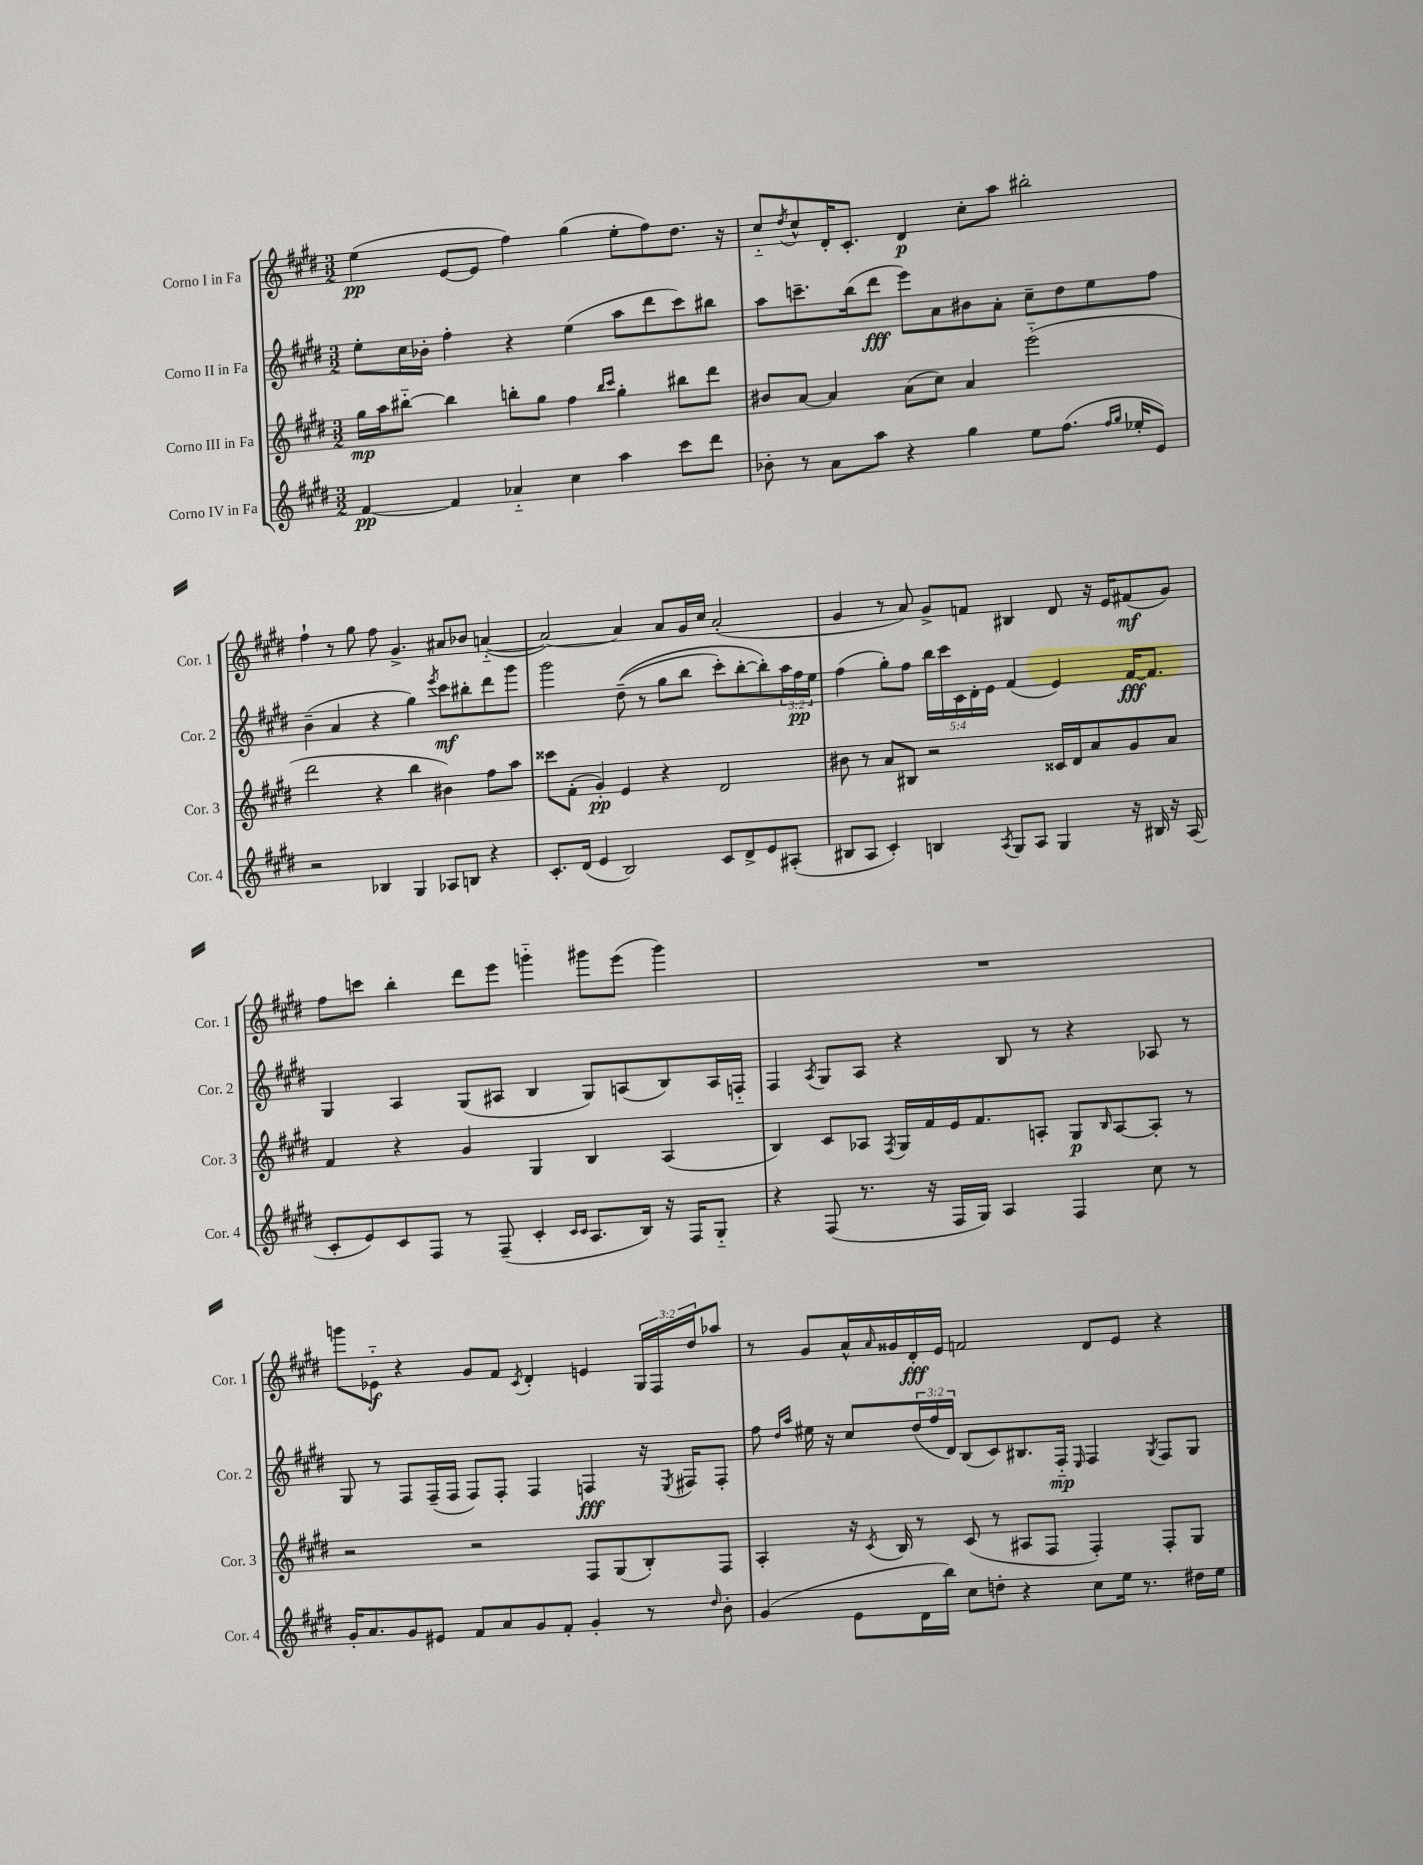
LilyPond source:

<<
\new StaffGroup <<
\new Staff = "s0" \with { instrumentName = "Corno I in Fa" shortInstrumentName = "Cor. 1" } {
    \clef treble \key e \major \numericTimeSignature \time 3/2 \override Staff.TupletNumber.text = #tuplet-number::calc-fraction-text
    e''4\pp( e'8~ e'8 fis''4) gis''4( e''8-. fis''8) dis''8. r16 |
    cis''8-_ \acciaccatura { dis''8 } cis''8-^ dis'16-. cis'8.-. dis'4\p cis''8-. a''8 bis''2-. |
    fis''4-! r8 gis''8 fis''8 gis'4.-> ais'8 bes'8 a'4~-_( |
    a'2~) a'4 a'8 gis'16 cis''16 a'2-.( |
    gis'4 r8 a'8) gis'8-> f'8 bis4 dis'8 r16 e'16 fis'8\mf( gis'8) |
    fis''8 c'''8 b''4-. dis'''8 e'''8 g'''4-_ gis'''8 e'''8( gis'''4) |
    R1. |
    g'''8 ees'8-_\f r4 gis'8 fis'8 \acciaccatura { cis'8 } dis'4-. e'4 \tuplet 3/2 { gis16 fis16 dis''16 } aes''8 |
    r8 gis'8 a'16-^ \grace { a'16 } gisis'16 dis'16-.\fff e'16 f'2 dis'8 e'8 r4 \bar "|." |
}
\new Staff = "s1" \with { instrumentName = "Corno II in Fa" shortInstrumentName = "Cor. 2" } {
    \clef treble \key e \major \numericTimeSignature \time 3/2 \override Staff.TupletNumber.text = #tuplet-number::calc-fraction-text
    e''8-. cis''16 bes'16-. fis''4-. r4 e''4( a''8 dis'''8 cis'''8) bis''8 |
    a''8 c'''8.-- b''16( dis'''8\fff e'''8) a'8 bis'8 a'8-. cis''8-- dis''8 e''8 fis''8 |
    b'4--( a'4 r4 gis''4) \acciaccatura { e'''8 } cis'''8\mf bis''8-. dis'''8 gis'''8 |
    gis'''2 dis''8--(\( r8 gis''8 b''8 cis'''8-.) b''8~-. b''8-.\) \tuplet 3/2 { a''16 fis''16\pp e''16 } |
    fis''4( gis''8-.) fis''8 \tuplet 5/4 { b''16 cis'''16 cis'16 dis'16-. e'16 } fis'4( e'4) fis'16~\fff fis'8. |
    gis4 a4 gis8( ais8 b4 gis8) a8( b8) a16 f16-_ |
    fis4 \acciaccatura { a8 } gis8 a8 r4 b8 r8 r4 aes8 r8 |
    gis8 r8 fis8 fis16--( fis16 fis8) fis8-. fis4 f4\fff r16 \acciaccatura { e8 } fis16 fis8-. |
    fis''8 \grace { dis''16 a''16 } eis''16 r16 cis''8 \tuplet 3/2 { dis''16( fis''16 dis'16) } b8( cis'8) bis8. fis16-_\mp \grace { e16 } fis4 \acciaccatura { gis8 } fis8 gis8 \bar "|." |
}
\new Staff = "s2" \with { instrumentName = "Corno III in Fa" shortInstrumentName = "Cor. 3" } {
    \clef treble \key e \major \numericTimeSignature \time 3/2
    gis''16\mp a''16 bis''8~-_ bis''4 b''8-. gis''8 fis''4 \grace { b''16 cis'''16 } gis''4-. bis''8 dis'''8 |
    bis'8 a'8~ a'4 a'8( cis''8) a'4 e'''2-_( |
    dis'''2 r4 b''4 bis'4) fis''8 a''8 |
    cisis'''8 fis'8-.( gis'4-.\pp) e'4 r4 dis'2 |
    bis'8 r8 a'8 bis8 r2 cisis'16 dis'16 a'8 gis'8 a'8 |
    fis'4 r4 gis'4 gis4 b4 a4( |
    b4) cis'8 aes8 \acciaccatura { fis8 } gis16 fis'16 e'16 fis'8. a8-. gis8\p \grace { b16 } a8~ a8-. r8 |
    r2 r2 fis8 gis8( b8-.) fis8 |
    a4-. r16 \acciaccatura { cis'8 } b16 r8 cis'8( r8 ais8 fis8 fis4-.) fis8-. gis8 \bar "|." |
}
\new Staff = "s3" \with { instrumentName = "Corno IV in Fa" shortInstrumentName = "Cor. 4" } {
    \clef treble \key e \major \numericTimeSignature \time 3/2
    fis'4~\pp fis'4 aes'4-_ cis''4 a''4 cis'''8 dis'''8 |
    bes'8-. r8 a'8 a''8 r4 gis''4 e''8 fis''8.( \grace { fis''16 gis''16 } ees''16-. e'8) |
    r2 bes4 gis4 aes8 b8 r4 |
    cis'8.-. dis'16( e'4 b2) cis'8 dis'8-> e'8 ais8-.( |
    bis8 a8 cis'4-.) b4 \acciaccatura { a8 } gis8 a8 gis4 r16 bis16 r16 a16( |
    cis'8-. e'8) cis'8 fis8 r8 fis8--( cis'4-. \grace { cis'16 cis'16 } a8. b16) r16 fis16 gis8-_ |
    r4 fis8( r8. r16 fis16 gis16) a4 fis4 cis''8 r8 |
    gis'16-. a'8. gis'8 eis'8 fis'8 a'8 gis'8 fis'8-. gis'4-. r8 \grace { dis''16 } b'8-. |
    gis'4( e'8 dis'16 b''16) cis''8 d''8-. r4 cis''8 e''16 r8. dis''16 e''16 \bar "|." |
}
>>
>>
\layout { \context { \Score \remove "Bar_number_engraver" } }
